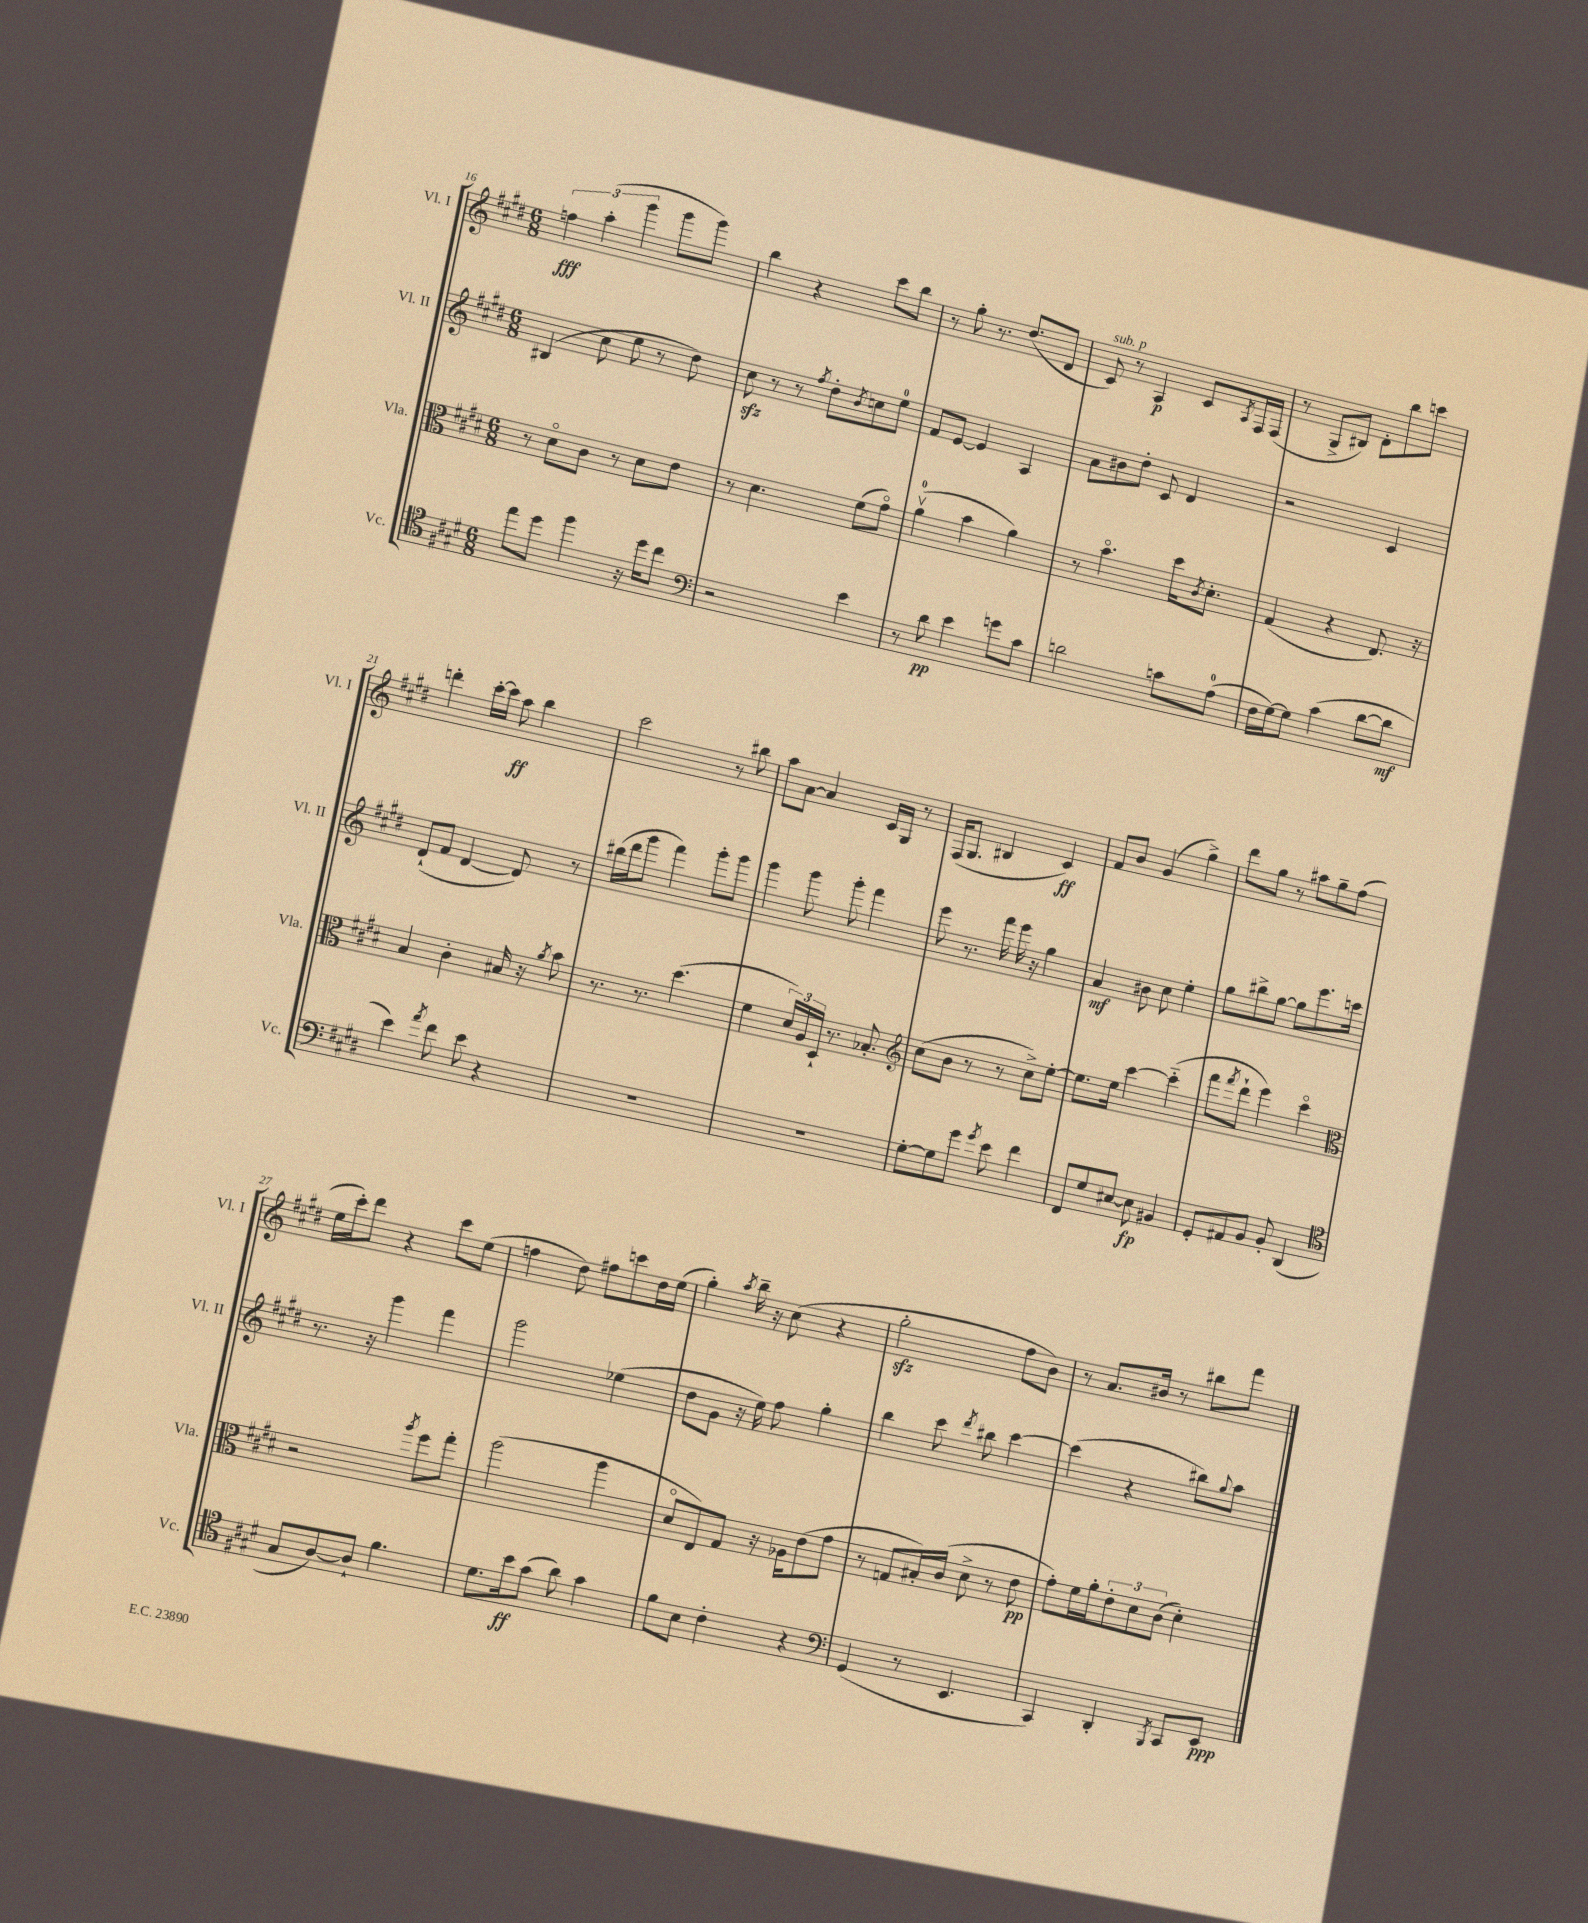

**kern	**kern	**kern	**kern
*staff4	*staff3	*staff2	*staff1
*clefC4	*clefC3	*clefG2	*clefG2
*k[f#c#g#d#]	*k[f#c#g#d#]	*k[f#c#g#d#]	*k[f#c#g#d#]
*M6/8	*M6/8	*M6/8	*M6/8
8ee	8r	(4B#	6ff
8dd#	8d#o	.	.
.	.	.	(6aa'
4ff#	8c#	8cc#	.
.	.	.	6ggg#
.	8r	8ee	.
16r	8d#	8r	8ggg#
16dd#	.	.	.
8cc#	8e	8dd#)	8ggg#)
=	=	=	=
*clefF4	*	*	*
2r	8r	8cc#	4bb
.	4.d#	8r	.
.	.	8r	4r
.	.	8qff#	.
.	.	8dd#'	.
.	.	8qb	.
4e	(8f#	8cc	8ccc#
.	8g#o)	8ee	8bb
=	=	=	=
8r	(4av	8f#	8r
8d#	.	[8e	8gg#'
4e	4b	4e]	8.r
.	.	.	(8.dd#
8g	4a)	4A	.
8c#	.	.	8d#
=	=	=	=
2d	8r	8a	8c#)
.	4.bo	8b#	8r
.	.	8dd#'	4A
.	.	8c#	.
8c	16dd#	4d#	8c#
.	8qc#	.	.
.	8.d#'	.	.
.	.	.	8qA
(8A	.	.	16F#
.	.	.	(16F#
=	=	=	=
16F#	(4G#	2r	8r
[16G#)	.	.	.
8G#]	.	.	8G#^
(4c#	4r	.	8B#)
.	.	.	8d#'
[8d#	8.E)	4c#	8bb
8d#]	.	.	8ccc
.	16r	.	.
=	=	=	=
4e)	4B	(8d#`	4ddd'
.	.	8f#	.
8qa	.	.	.
8f#	4c#'	[4d#	[16ccc#'
.	.	.	16ccc#]
8e	.	.	8aa
4r	16B#	8d#])	4bb
.	16r	.	.
.	8qa	.	.
.	8b	8r	.
=	=	=	=
2.r	8.r	(16bb#	2ccc#
.	.	16ddd#	.
.	.	8ggg#	.
.	8.r	.	.
.	.	4fff#)	.
.	(4.dd#	.	.
.	.	8ggg#'	8r
.	.	8ggg#	8bb#
=	=	=	=
2.r	4f#	4ggg#	8aa
.	.	.	[8a
.	24d#)	8ggg#	4a]
.	24A	.	.
.	24D#`	.	.
.	8.r	8ggg#'	.
.	.	4fff#	16c#
.	8.B-'	.	16G#
.	.	.	8r
=	=	=	=
*	*clefG2	*	*
[8G#'	(8cc#	8eee	(16F#
.	.	.	8.G#
8G#]	8b	8.r	.
8g#	8r	.	4B#
.	.	16fff#	.
8qg#	.	.	.
8e	8r	16eee	.
.	.	16r	.
4f#	8cc#^)	4gg#	4c#)
.	[8ee'	.	.
=	=	=	=
8FF#	8.ee]	4a	8f#
8G#	.	.	8b
.	16ee	.	.
[8E#	[4ccc#	8b#	(4g#
8E#]	.	8cc#	.
4BB#	(4ccc#'~]	4ee'	4gg#^)
=	=	=	=
8GG#'	8fff#	8gg#	8ddd#
.	8qfff#	.	.
8AA#	8ddd#`	8bb#^	8gg#
8BB	4eee)	[8gg#	8r
8BB'	.	8gg#]	8aa#
(4DD#	4ccc#o	8.eee	8gg#~
.	.	.	(8ff#
.	.	16ccc	.
=	=	=	=
*clefC4	*clefC3	*	*
8G#	2r	8.r	16ee
.	.	.	16ccc#')
[8A)	.	.	8ddd#
.	.	16r	.
8A`]	.	4ggg#	4r
4.f#	.	.	.
.	8qaa	.	.
.	8ff#	4fff#	8ccc#
.	8gg#'	.	(8ee
=	=	=	=
8.d#	(2aa	2ggg#	4ff
16b	.	.	.
(8g#	.	.	8dd#)
8a)	.	.	8ff#
4g#	4aa	(4ee-	8ccc
.	.	.	16dd#
.	.	.	(16ee
=	=	=	=
8f#	8d#o	8dd#	4gg#')
8B	8E)	8g#	.
.	.	.	8qaa
4c#'	8G#	16r	16bb~
.	.	16ee)	16r
.	16r	8ff#	(8cc#
.	16A-	.	.
4r	(8e	4gg#'	4r
.	8g#	.	.
=	=	=	=
*clefF4	*	*	*
(4GG#	8r	4bb	2gg#'
.	8G	.	.
8r	16B#')	8ccc#	.
.	(16c#	.	.
.	.	8qddd#	.
4.EE	8d#^	8bb#	.
.	8r	[4ccc#	8ff#
.	8e	.	8b)
=	=	=	=
4CC#)	8g#')	(4ccc#]	8r
.	16f#	.	8.a
.	16a'	.	.
4DD#'	12e'	4r	.
.	.	.	16b#
.	12d#	.	.
.	.	.	8r
.	(12c#	.	.
8qBBB	.	.	.
8CC#	4d#')	8bb#)	8bb#
.	.	8qqgg#	.
8EE	.	8aa	8fff#
==	==	==	==
*-	*-	*-	*-
